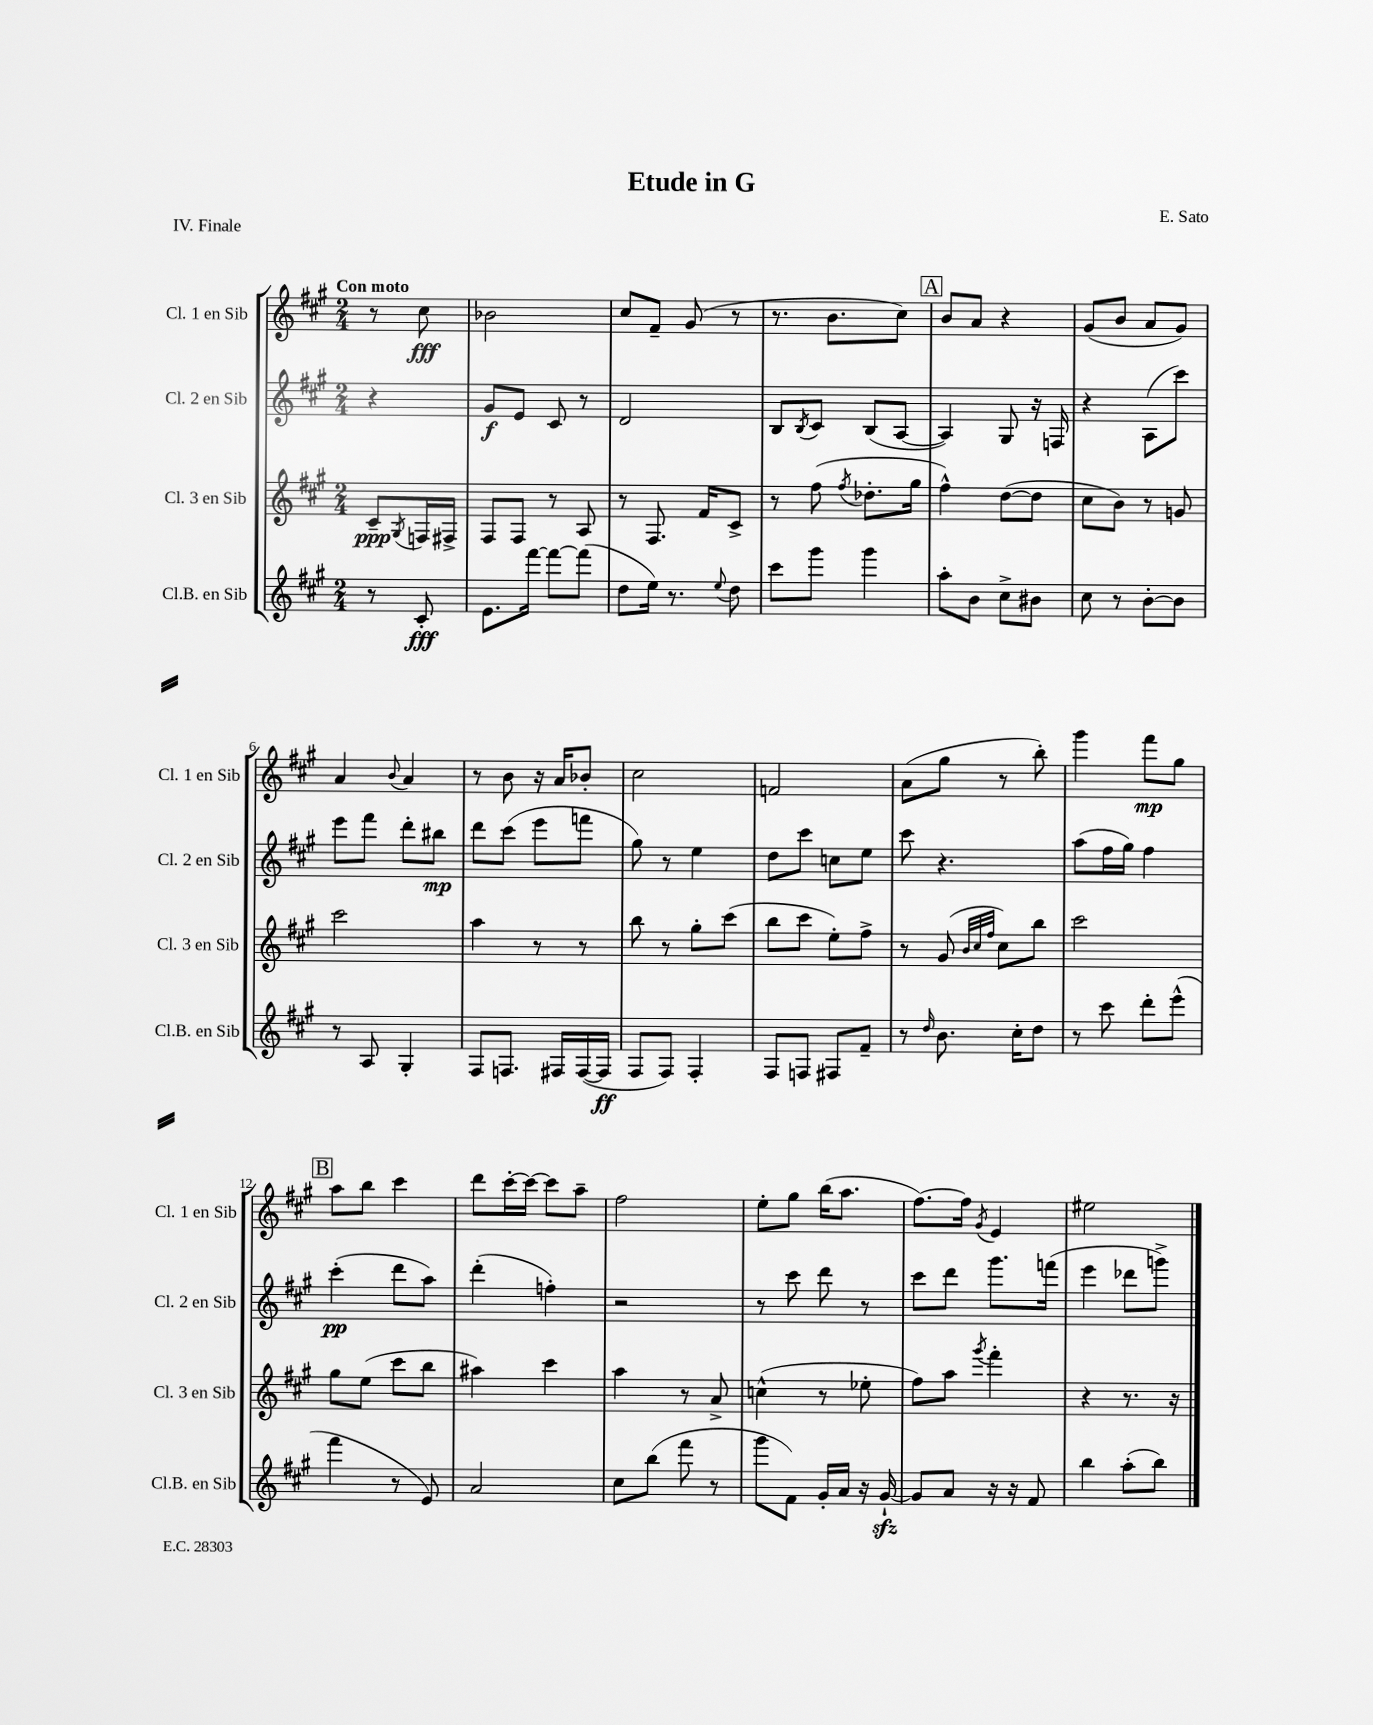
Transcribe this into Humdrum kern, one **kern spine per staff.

**kern	**dynam	**kern	**dynam	**kern	**dynam	**kern	**dynam
*part4	*part4	*part3	*part3	*part2	*part2	*part1	*part1
*staff4	*staff4	*staff3	*staff3	*staff2	*staff2	*staff1	*staff1
*I"Cl.B. en Sib	*	*I"Cl. 3 en Sib	*	*I"Cl. 2 en Sib	*	*I"Cl. 1 en Sib	*
*I'Cl.B. en Sib	*	*I'Cl. 3 en Sib	*	*I'Cl. 2 en Sib	*	*I'Cl. 1 en Sib	*
*clefG2	*	*clefG2	*	*clefG2	*	*clefG2	*
*k[f#c#g#]	*	*k[f#c#g#]	*	*k[f#c#g#]	*	*k[f#c#g#]	*
*M2/4	*	*M2/4	*	*M2/4	*	*M2/4	*
=	=	=	=	=	=	=	=
!	!	!	!	!	!	!LO:TX:a:B:t=Con moto	!
8r	.	8c#~/L	ppp	4r	.	8r	.
.	.	8qG#/	.	.	.	.	.
8c#'/	fff	16Fn/L	.	.	.	8cc#\	fff
.	.	16F#X^/JJ	.	.	.	.	.
=1	=1	=1	=1	=1	=1	=1	=1
8.e\L	.	8F#/L	.	8g#/L	f	2b-X\	.
.	.	8F#/J	.	8e/J	.	.	.
[16fff#\Jk	.	.	.	.	.	.	.
8fff#\L_	.	8r	.	8c#/	.	.	.
(8fff#\J]	.	8A/	.	8r	.	.	.
=2	=2	=2	=2	=2	=2	=2	=2
8dd\L	.	8r	.	2d/	.	8cc#/L	.
16ee\Jk)	.	8.F#/	.	.	.	8f#~/J	.
8.r	.	.	.	.	.	.	.
.	.	.	.	.	.	(8g#/	.
.	.	16f#/KL	.	.	.	.	.
8qqee/	.	.	.	.	.	.	.
8dd\	.	8c#^/J	.	.	.	8r	.
=3	=3	=3	=3	=3	=3	=3	=3
8ccc#\L	.	8r	.	8B/L	.	8.r	.
.	.	.	.	8qB/	.	.	.
8ggg#\J	.	(8ff#\	.	8c#/J	.	.	.
.	.	.	.	.	.	8.b\L	.
.	.	8qff#/	.	.	.	.	.
4ggg#\	.	8.dd-X'\L	.	(8B/L	.	.	.
.	.	.	.	[8A/J	.	8cc#\J)	.
.	.	16gg#\Jk	.	.	.	.	.
!!LO:REH:place=s1:t=A
=4	=4	=4	=4	=4	=4	=4	=4
8aa'\L	.	4ff#^^\)	.	4A/])	.	8b/L	.
8b\J	.	.	.	.	.	8a/J	.
8cc#^\L	.	([8dd\L	.	8G#/	.	4r	.
8b#X\J	.	8dd\J]	.	16r	.	.	.
.	.	.	.	16Fn/	.	.	.
=5	=5	=5	=5	=5	=5	=5	=5
8cc#\	.	8cc#\L	.	4r	.	(8g#/L	.
8r	.	8b\J)	.	.	.	8b/J	.
[8b'\L	.	8r	.	(8A\L	.	8a/L	.
8b\J]	.	8gn/	.	8ccc#\J)	.	8g#/J)	.
!!LO:LB:g=z
=6	=6	=6	=6	=6	=6	=6	=6
8r	.	2ccc#\	.	8eee\L	.	4a/	.
8A/	.	.	.	8fff#\J	.	.	.
.	.	.	.	.	.	8qqb/	.
4G#'/	.	.	.	8ddd'\L	.	4a/	.
.	.	.	.	8bb#X\J	mp	.	.
=7	=7	=7	=7	=7	=7	=7	=7
8F#/L	.	4aa\	.	8ddd\L	.	8r	.
8.Fn/J	.	.	.	(8ccc#\J	.	8b\	.
.	.	8r	.	8eee\L	.	16r	.
16F#X/LL	.	.	.	.	.	16a/KL	.
([16F#/	.	8r	.	8fffn\J	.	8b-X'/J	.
16F#/JJ]	ff	.	.	.	.	.	.
=8	=8	=8	=8	=8	=8	=8	=8
8F#/L	.	8bb\	.	8gg#\)	.	2cc#\	.
8F#/J)	.	8r	.	8r	.	.	.
4F#'/	.	8gg#'\L	.	4ee\	.	.	.
.	.	(8ccc#\J	.	.	.	.	.
=9	=9	=9	=9	=9	=9	=9	=9
8F#/L	.	8bb\L	.	8dd\L	.	2fn/	.
8Fn/J	.	8ccc#\J	.	8ccc#\J	.	.	.
8F#X/L	.	8ee'\L)	.	8ccn\L	.	.	.
8f#~/J	.	8ff#^\J	.	8ee\J	.	.	.
=10	=10	=10	=10	=10	=10	=10	=10
8r	.	8r	.	8ccc#\	.	(8a\L	.
16qqdd/	.	.	.	.	.	.	.
8.b\	.	(8g#/	.	4.r	.	8gg#\J	.
.	.	32qqb/LLL	.	.	.	.	.
.	.	32qqcc#/	.	.	.	.	.
.	.	32qqff#/JJJ	.	.	.	.	.
.	.	8cc#\L)	.	.	.	8r	.
16cc#'\KL	.	.	.	.	.	.	.
8dd\J	.	8bb\J	.	.	.	8bb'\)	.
=11	=11	=11	=11	=11	=11	=11	=11
8r	.	2ccc#\	.	(8aa\L	.	4ggg#\	.
8ccc#\	.	.	.	16ff#\L	.	.	.
.	.	.	.	16gg#\JJ)	.	.	.
8ddd'\L	.	.	.	4ff#\	.	8fff#\L	mp
(8eee^^\J	.	.	.	.	.	8gg#\J	.
!!LO:LB:g=z
!!LO:REH:place=s1:t=B
=12	=12	=12	=12	=12	=12	=12	=12
4fff#\	.	8gg#\L	.	(4ccc#'\	pp	8aa\L	.
.	.	(8ee\J	.	.	.	8bb\J	.
8r	.	8ccc#\L	.	8ddd\L	.	4ccc#\	.
8e/)	.	8bb\J	.	8aa\J)	.	.	.
=13	=13	=13	=13	=13	=13	=13	=13
2a/	.	4aa#X\)	.	(4ddd'\	.	8ddd\L	.
.	.	.	.	.	.	[16ccc#'\L	.
.	.	.	.	.	.	16ccc#\JJ_	.
.	.	4ccc#\	.	4ffn'\)	.	8ccc#\L]	.
.	.	.	.	.	.	8aa~\J	.
=14	=14	=14	=14	=14	=14	=14	=14
8cc#\L	.	4aa\	.	2r	.	2ff#\	.
(8bb\J	.	.	.	.	.	.	.
8fff#\	.	8r	.	.	.	.	.
8r	.	8a^/	.	.	.	.	.
=15	=15	=15	=15	=15	=15	=15	=15
8ggg#\L	.	(4ccn^^\	.	8r	.	8ee'\L	.
8f#\J)	.	.	.	8ccc#\	.	8gg#\J	.
16g#'/LL	.	8r	.	8ddd\	.	(16bb\KL	.
16a/JJ	.	.	.	.	.	8.aa\J	.
16r	.	8ee-X'\	.	8r	.	.	.
[16g#zz`/	.	.	.	.	.	.	.
=16	=16	=16	=16	=16	=16	=16	=16
8g#/L]	.	8ff#\L)	.	8ccc#\L	.	[8.ff#\L)	.
8a/J	.	8aa\J	.	8ddd\J	.	.	.
.	.	.	.	.	.	16ff#\Jk]	.
.	.	8qggg#/	.	.	.	8qg#/	.
16r	.	4fff#'\	.	8.ggg#\L	.	4e/	.
16r	.	.	.	.	.	.	.
8f#/	.	.	.	.	.	.	.
.	.	.	.	(16fffn\Jk	.	.	.
=17	=17	=17	=17	=17	=17	=17	=17
4bb\	.	4r	.	4eee\	.	2ee#X\	.
(8aa'\L	.	8.r	.	8ddd-X\L	.	.	.
8bb\J)	.	.	.	8gggn^\J)	.	.	.
.	.	16r	.	.	.	.	.
==	==	==	==	==	==	==	==
*-	*-	*-	*-	*-	*-	*-	*-
